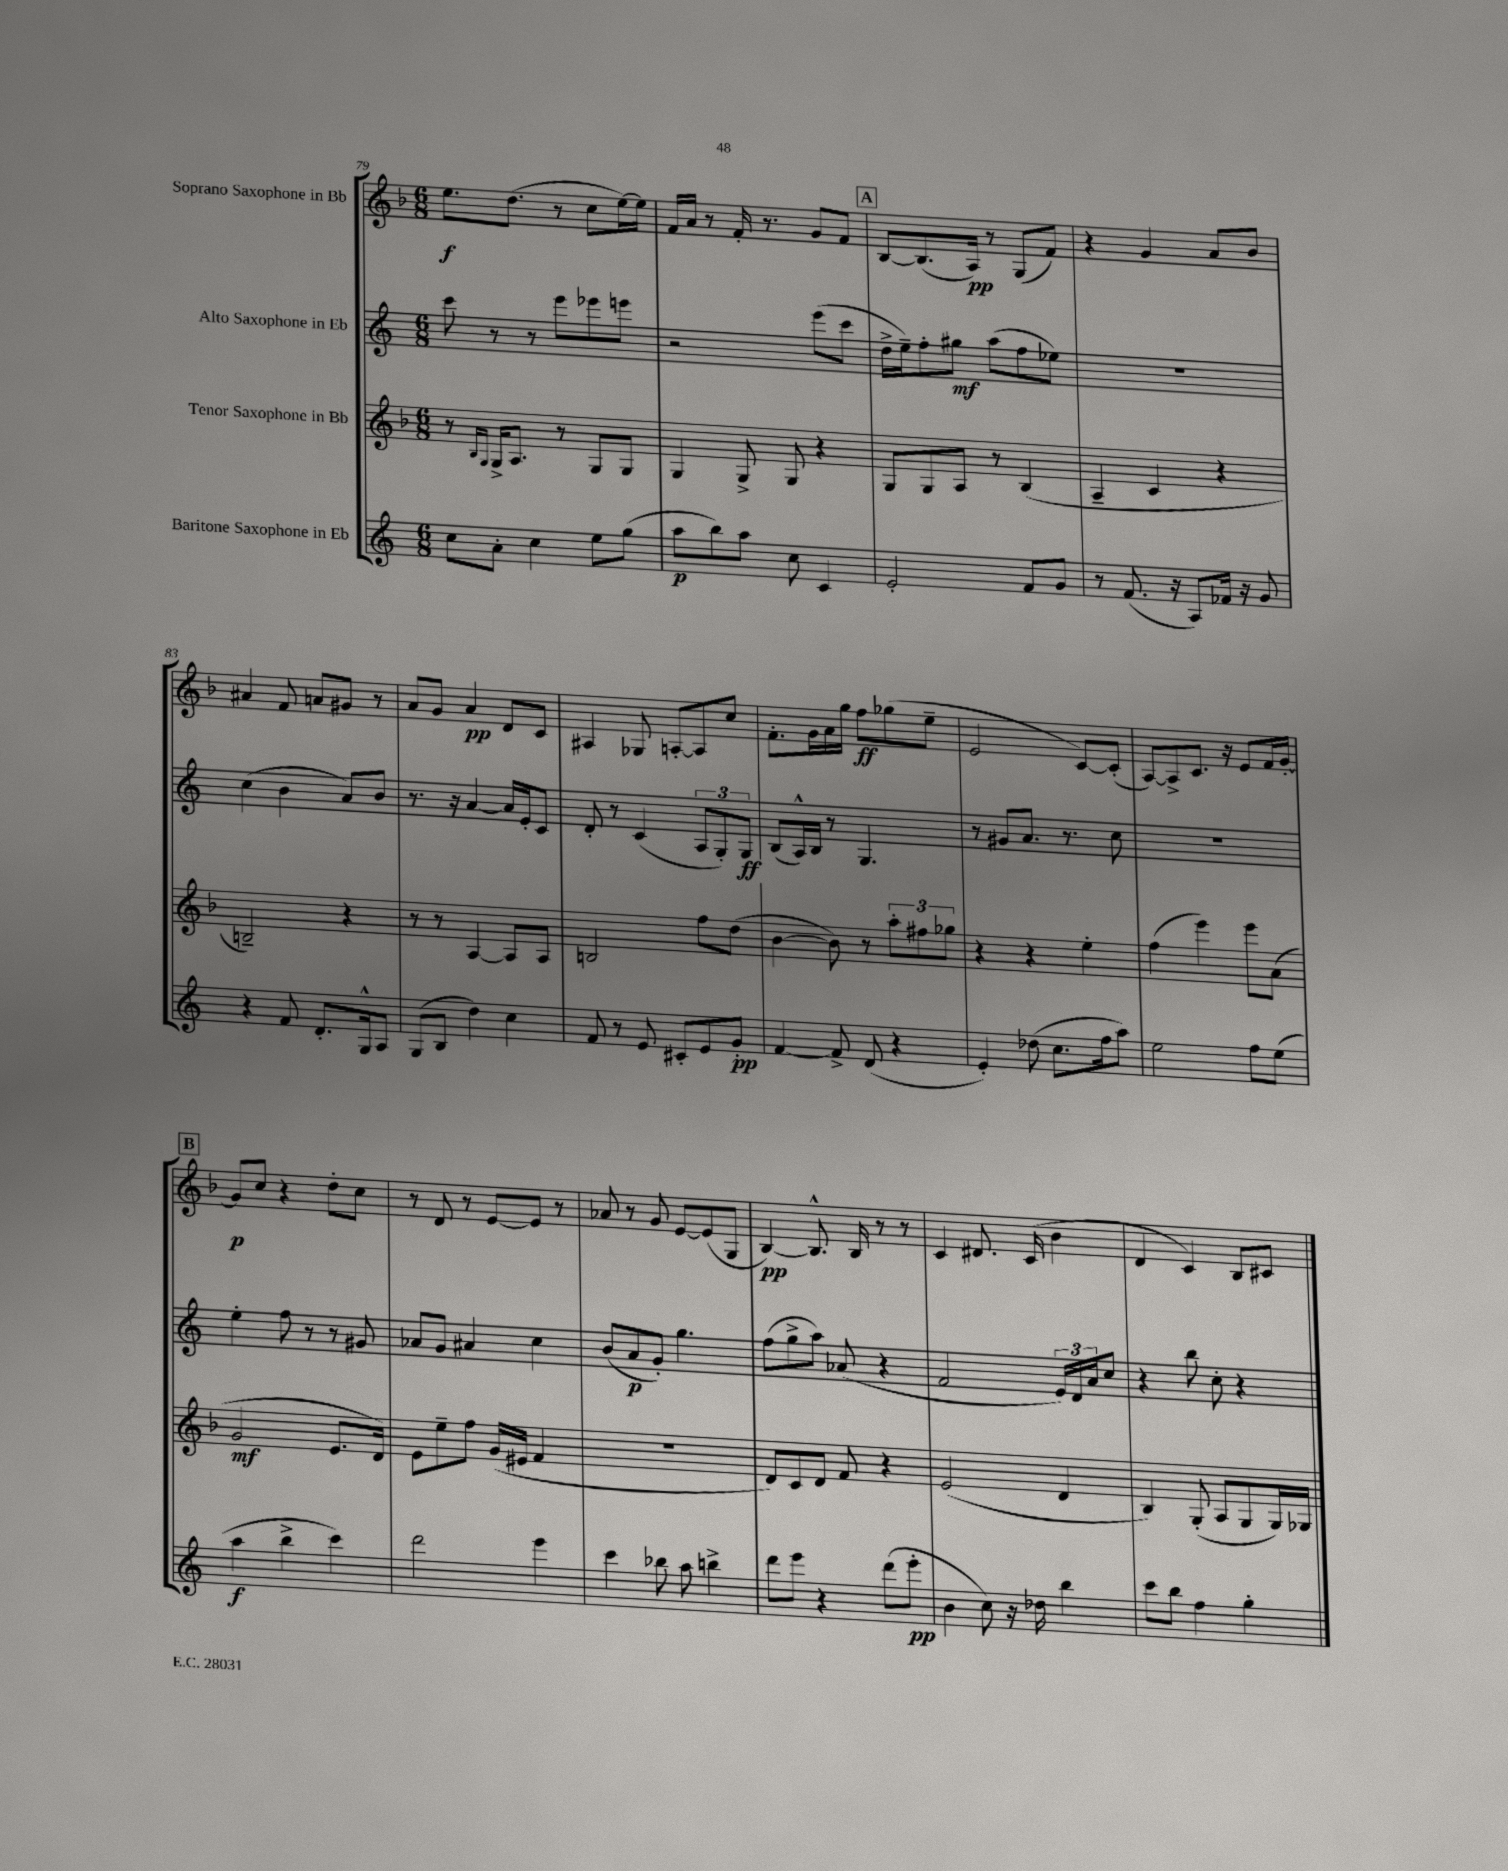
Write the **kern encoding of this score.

**kern	**dynam	**kern	**dynam	**kern	**dynam	**kern	**dynam
*part4	*part4	*part3	*part3	*part2	*part2	*part1	*part1
*staff4	*staff4	*staff3	*staff3	*staff2	*staff2	*staff1	*staff1
*I"Baritone Saxophone in Eb	*	*I"Tenor Saxophone in Bb	*	*I"Alto Saxophone in Eb	*	*I"Soprano Saxophone in Bb	*
*clefG2	*	*clefG2	*	*clefG2	*	*clefG2	*
*k[]	*	*k[b-]	*	*k[]	*	*k[b-]	*
*M6/8	*	*M6/8	*	*M6/8	*	*M6/8	*
=79	=79	=79	=79	=79	=79	=79	=79
8cc\L	.	8r	.	8ccc\	.	8.ee\L	f
.	.	16qqB-/LL	.	.	.	.	.
.	.	16qqG/JJ	.	.	.	.	.
8a'\J	.	16G^/KL	.	8r	.	.	.
.	.	8.A/J	.	.	.	(8.dd\J	.
4cc\	.	.	.	8r	.	.	.
.	.	8r	.	8eee\L	.	8r	.
8ee\L	.	8G/L	.	8eee-X\	.	8cc\L	.
(8gg\J	.	8G/J	.	8eeen\J	.	[16ee\L)	.
.	.	.	.	.	.	16ee\JJ]	.
=80	=80	=80	=80	=80	=80	=80	=80
8aa\L	p	4G/	.	2r	.	16f/LL	.
.	.	.	.	.	.	16a/JJ	.
8bb\)	.	.	.	.	.	8r	.
8aa\J	.	8G^/	.	.	.	16f'/	.
.	.	.	.	.	.	8.r	.
8cc\	.	8G/	.	.	.	.	.
4c/	.	4r	.	(8eee\L	.	8g/L	.
.	.	.	.	8ccc\J	.	8f/J	.
!!LO:REH:place=s1:t=A
=81	=81	=81	=81	=81	=81	=81	=81
2e'/	.	8G/L	.	16dd^\LL	.	[8B-/L	.
.	.	.	.	16ee~\J)	.	.	.
.	.	8G/	.	8ff'\	.	(8.B-/]	.
.	.	8A/J	.	8gg#X\J	mf	.	.
.	.	.	.	.	.	16A/Jk)	pp
.	.	8r	.	(8aa\L	.	8r	.
8f/L	.	(4B-/	.	8ff\	.	(8G/L	.
8g/J	.	.	.	8ee-X\J)	.	8f/J)	.
=82	=82	=82	=82	=82	=82	=82	=82
8r	.	4A~/	.	2.r	.	4r	.
(8.f/	.	.	.	.	.	.	.
.	.	4c/	.	.	.	4g/	.
16r	.	.	.	.	.	.	.
8A/L)	.	.	.	.	.	.	.
16f-X/Jk	.	4r	.	.	.	8a/L	.
16r	.	.	.	.	.	.	.
8g/	.	.	.	.	.	8b-/J	.
!!LO:LB:g=z
=83	=83	=83	=83	=83	=83	=83	=83
4r	.	2Bn~/)	.	(4cc\	.	4a#X/	.
8f/	.	.	.	4b\	.	8f/	.
8.d'/L	.	.	.	.	.	8an/L	.
.	.	4r	.	8a/L)	.	8g#X/J	.
16G^^/k	.	.	.	.	.	.	.
8A/J	.	.	.	8b/J	.	8r	.
=84	=84	=84	=84	=84	=84	=84	=84
(8G/L	.	8r	.	8.r	.	8a/L	.
8B/J	.	8r	.	.	.	8g/J	.
.	.	.	.	16r	.	.	.
4dd\)	.	[4A/	.	[4a/	.	4a/	pp
4cc\	.	8A/L]	.	16a/LL]	.	8d/L	.
.	.	.	.	16e'/J	.	.	.
.	.	8A/J	.	8c/J	.	8c/J	.
=85	=85	=85	=85	=85	=85	=85	=85
8f/	.	2Bn/	.	8d'/	.	4A#X/	.
8r	.	.	.	8r	.	.	.
8e/	.	.	.	(4c/	.	8G-X/	.
8c#X'/L	.	.	.	.	.	[8An'/L	.
8e/	.	8ff\L	.	12A/L	.	8A/]	.
.	.	.	.	12G'/)	.	.	.
8g'/J	pp	(8dd\J	.	.	.	8cc/J	.
.	.	.	.	12G/J	ff	.	.
=86	=86	=86	=86	=86	=86	=86	=86
[4f/	.	[4b-\	.	(8B/L	.	8.f'\L	.
.	.	.	.	16A^^/L)	.	.	.
.	.	.	.	16B/JJ	.	16g\L	.
8f^/]	.	8b-\])	.	8r	.	16a\	.
.	.	.	.	.	.	16gg\JJ	.
(8d/	.	8r	.	4.G/	.	8ff\L	ff
4r	.	12aa'\L	.	.	.	(8gg-X\	.
.	.	12ff#X\	.	.	.	.	.
.	.	.	.	.	.	8ee~\J	.
.	.	12gg-X\J	.	.	.	.	.
=87	=87	=87	=87	=87	=87	=87	=87
4e'/)	.	4r	.	8r	.	2e/	.
.	.	.	.	8g#X/L	.	.	.
(8dd-X\	.	4r	.	8.a/J	.	.	.
8.cc\L	.	.	.	.	.	.	.
.	.	.	.	8.r	.	.	.
.	.	4ee'\	.	.	.	[8c/L)	.
16ff\k	.	.	.	.	.	.	.
8aa\J)	.	.	.	8cc\	.	(8c'/J]	.
=88	=88	=88	=88	=88	=88	=88	=88
2ee\	.	(4ff\	.	2.r	.	[8A/L)	.
.	.	.	.	.	.	8A^/]	.
.	.	4eee\)	.	.	.	8.c/J	.
.	.	.	.	.	.	16r	.
8ff\L	.	8eee\L	.	.	.	8e/L	.
(8ee\J	.	(8a\J	.	.	.	16f/L	.
.	.	.	.	.	.	[16g'/JJ	.
!!LO:LB:g=z
!!LO:REH:place=s1:t=B
=89	=89	=89	=89	=89	=89	=89	=89
4aa\	f	2g/	mf	4ee'\	.	8g/L]	p
.	.	.	.	.	.	8cc/J	.
4bb^\	.	.	.	8ff\	.	4r	.
.	.	.	.	8r	.	.	.
4ccc\)	.	8.e/L	.	8r	.	8dd'\L	.
.	.	.	.	8g#X/	.	8cc\J	.
.	.	16d/Jk)	.	.	.	.	.
=90	=90	=90	=90	=90	=90	=90	=90
2ddd\	.	8e\L	.	8a-X/L	.	8r	.
.	.	8ee~\	.	8g/J	.	8d/	.
.	.	8ff\J	.	4a#X/	.	8r	.
.	.	(16g/LL	.	.	.	[8e/L	.
.	.	16e#X/JJ	.	.	.	.	.
4eee\	.	4f/	.	4cc\	.	8e/J]	.
.	.	.	.	.	.	8r	.
=91	=91	=91	=91	=91	=91	=91	=91
4ccc\	.	2.r	.	(8b/L	.	8a-X/	.
.	.	.	.	8a/	p	8r	.
8bb-X\	.	.	.	8g'/J)	.	8g/	.
8aa\	.	.	.	4.gg\	.	[8e/L	.
4bbn^\	.	.	.	.	.	(8e/]	.
.	.	.	.	.	.	8G/J	.
=92	=92	=92	=92	=92	=92	=92	=92
8ddd\L	.	8d/L)	.	(8ff\L	.	[4B-/)	pp
8eee\J	.	8c/	.	8gg^\	.	.	.
4r	.	8d/J	.	8aa\J)	.	8.B-^^/]	.
.	.	8f/	.	(8a-X/	.	.	.
.	.	.	.	.	.	16B-/	.
(8ddd\L	.	4r	.	4r	.	8r	.
8eee'\J	pp	.	.	.	.	8r	.
=93	=93	=93	=93	=93	=93	=93	=93
4b\	.	(2e/	.	2f/	.	4c/	.
8cc\)	.	.	.	.	.	8.d#X/	.
16r	.	.	.	.	.	.	.
16dd-X\	.	.	.	.	.	(16c/	.
4bb\	.	4d/	.	24e/LL)	.	4b-\	.
.	.	.	.	24d/	.	.	.
.	.	.	.	24a/J	.	.	.
.	.	.	.	8cc/J	.	.	.
=94	=94	=94	=94	=94	=94	=94	=94
8ccc\L	.	4B-/)	.	4r	.	4d/	.
8bb\J	.	.	.	.	.	.	.
4ff\	.	(8G'/	.	8bb\	.	4c/)	.
.	.	8A/L	.	8cc'\	.	.	.
4gg'\	.	8G/	.	4r	.	8B-/L	.
.	.	16G/L)	.	.	.	8c#X/J	.
.	.	16G-X/JJ	.	.	.	.	.
==	==	==	==	==	==	==	==
*-	*-	*-	*-	*-	*-	*-	*-
